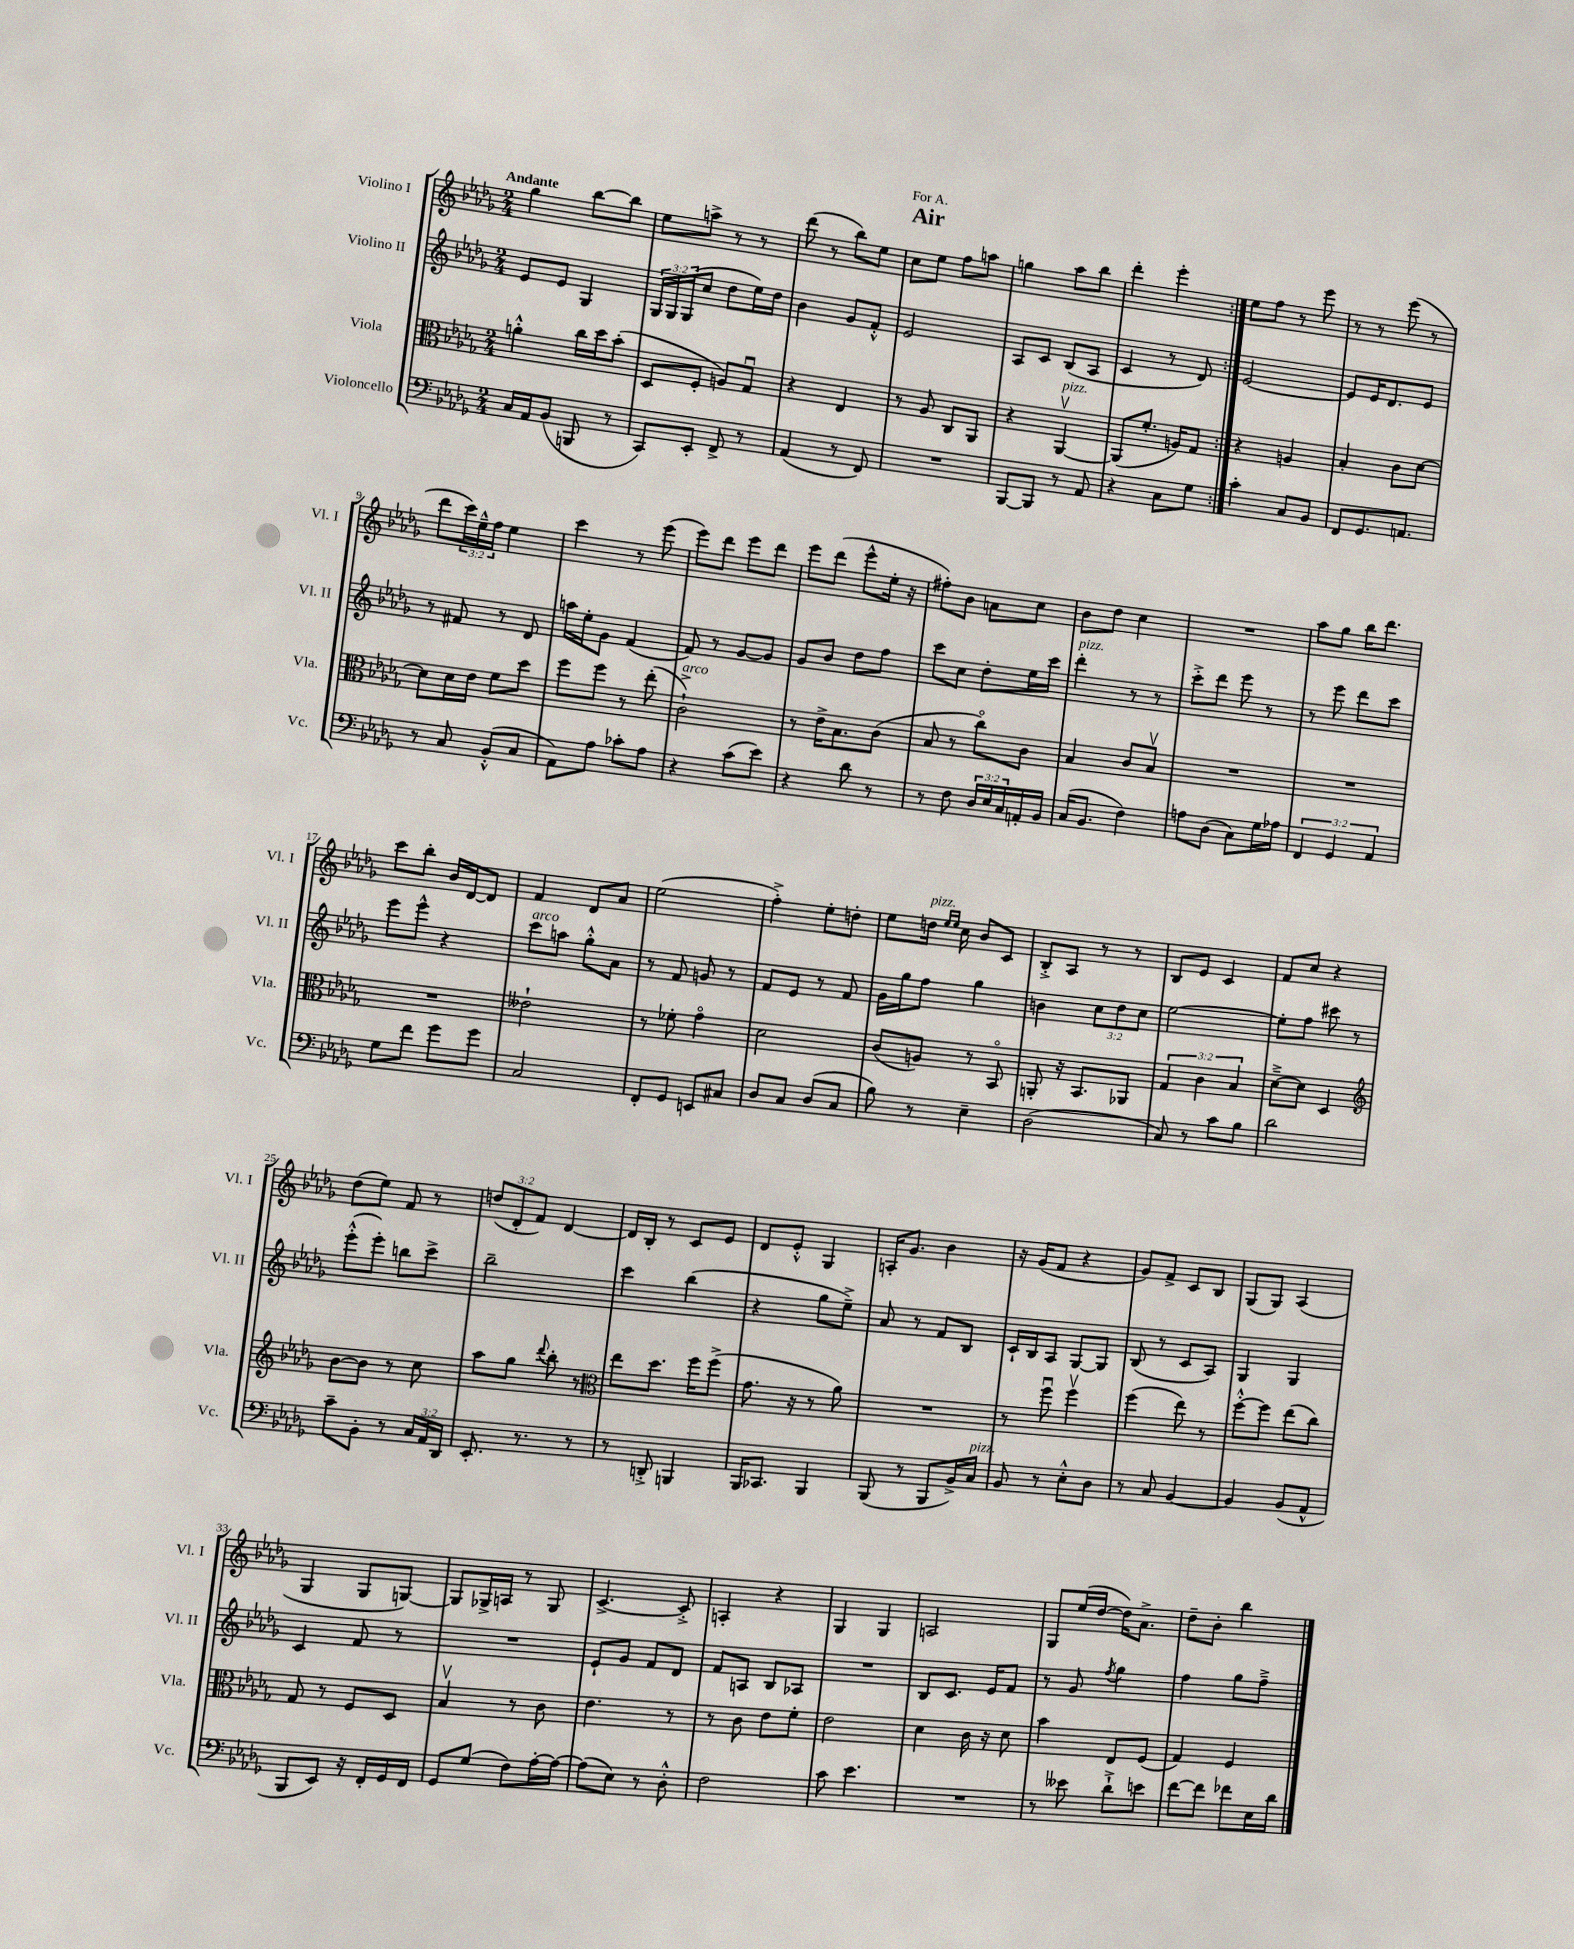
\header { title = "Air" dedication = "For A." }
<<
\new StaffGroup <<
\new Staff = "s0" \with { instrumentName = "Violino I" shortInstrumentName = "Vl. I" } {
    \clef treble \key des \major \numericTimeSignature \time 2/4 \override Staff.TupletNumber.text = #tuplet-number::calc-fraction-text \tempo "Andante"
    \repeat volta 2 { ges''4 bes''8~ bes''8 |
    ees''8 a''8-> r8 r8 |
    des'''8( r8 bes''8) ees''8 |
    c''8 ees''8 f''8 a''8 |
    g''4 aes''8 bes''8 |
    des'''4-. ees'''4-. | }
    ees''8 f''8 r8 ees'''8 |
    r8 r8 ees'''8( r8 |
    des'''8 \tuplet 3/2 { c'''16) ees''16---^ f''16 } ees''4 |
    c'''4 r8 ees'''8( |
    ees'''8) des'''8 ees'''8 des'''8 |
    ees'''8 des'''8( ees'''8-^ ees''16-. r16 |
    fis''8-.) bes'8 a'8 c''8 |
    bes'8 des''8 c''4 |
    R2 |
    aes''8 ges''8 bes''16 des'''8. |
    c'''8 bes''8-. bes'16 des'16~ des'8 |
    f'4 des'8 aes'8 |
    ees''2( |
    f''4-.->) ees''8-. d''8-. |
    ees''8 d''16^\markup { \italic "pizz." } \grace { ees''16 ees''16 } c''16 bes'8 c'8 |
    bes8-.-> aes8 r8 r8 |
    bes8 ees'8 c'4 |
    f'8 c''8 r4 |
    des''8( ees''8) f'8 r8 |
    \tuplet 3/2 { d''8( des'8-. f'8) } des'4~ |
    des'16 bes16-. r8 c'8 ees'8 |
    des'8 ees'8-.-^ ges4 |
    a16-. ges'8. bes'4 |
    r16 ges'16( f'8 r4 |
    ges'8) f'8-> c'8 bes8 |
    ges8( ges8) aes4( |
    ges4 ges8 g8~) |
    g8 ges16-> a16 r8 ges8 |
    c'4.~-> c'8-.-> |
    a4-. r4 |
    ges4 ges4 |
    a2 |
    ges8 ees''16( des''16~ des''16) aes'8.-> |
    des''8-- bes'8-. bes''4 \bar "|." |
}
\new Staff = "s1" \with { instrumentName = "Violino II" shortInstrumentName = "Vl. II" } {
    \clef treble \key des \major \numericTimeSignature \time 2/4 \override Staff.TupletNumber.text = #tuplet-number::calc-fraction-text
    \repeat volta 2 { ees'8 ees'8 ges4 |
    \tuplet 3/2 { ges16 ges16 ges16( } c''8 des''8 ees''16) des''16 |
    bes'4 ges'8 f'8-.-^ |
    ees'2 |
    aes8 c'8 bes8( aes8 |
    c'4 r8 des'8) | }
    ees'2~ |
    ees'8 ees'16 des'8. ees'8 |
    r8 fis'8 r8 des'8 |
    a''16 ees''16-. ges'8 f'4( |
    f'8) r8 ges'8~ ges'8 |
    ges'8 bes'8 des''8 f''8 |
    c'''8 c''8 des''8-. ees''16 c'''16 |
    des'''4-.^\markup { \italic "pizz." } r8 r8 |
    c'''8-.-> des'''8 ees'''8 r8 |
    r8 ees'''8 des'''8 c'''8 |
    ees'''8 ees'''8-^ r4 |
    c'''8^\markup { \italic "arco" } a''8 ges''8-.-^ aes'8 |
    r8 f'8 g'8 r8 |
    f'8 ees'8 r8 f'8 |
    ges'16 ges''16 f''8 ges''4 |
    b'4 \tuplet 3/2 { c''8 des''8 c''8 } |
    ees''2~ |
    ees''8-. f''8 cis'''8 r8 |
    ees'''8-.-^( ees'''8-.) b''8 c'''8-> |
    bes''2-- |
    c'''4 bes''4( |
    r4 ges''8 ees''8--->) |
    aes'8 r8 f'8 bes8 |
    c'16-! bes16 aes8 ges8~ ges8 |
    bes8( r8 c'8 aes8) |
    ges4 ges4 |
    c'4 f'8 r8 |
    R2 |
    ees'8-! ges'8 f'8 des'8 |
    f'8 a8 bes8 aes8 |
    R2 |
    bes8 c'8. ees'16 f'8 |
    r8 ges'8 \acciaccatura { f''8 } ges''4 |
    f''4 ges''8 f''8---> \bar "|." |
}
\new Staff = "s2" \with { instrumentName = "Viola" shortInstrumentName = "Vla." } {
    \clef alto \key des \major \numericTimeSignature \time 2/4 \override Staff.TupletNumber.text = #tuplet-number::calc-fraction-text
    \repeat volta 2 { a'4-.-^ c''16 des''16 bes'8-.( |
    des8 f8-. a8) ges8\downbow |
    r4 ees4 |
    r8 aes8 c8 aes,8 |
    r4 aes,4~\upbow^\markup { \italic "pizz." } |
    aes,8( f'8.-. a16) ges8 | }
    r4 a4 |
    bes4-. c'8 des'8~ |
    des'8 des'16 ees'16 f'8 des''8 |
    f''8 f''8 r8 ees''8-.( |
    c'2-!->^\markup { \italic "arco" }) |
    r8 ees'16-> bes8. c'8( |
    bes8 r8 c''8\flageolet) c'8 |
    bes4 c'8 bes8\upbow |
    R2 |
    R2 |
    R2 |
    eeses'2-! |
    r8 fes'8-. ges'4\flageolet |
    des'2 |
    c'8( a8) r8 bes,8\flageolet |
    a,8-. r16 bes,8. aes,8 |
    \tuplet 3/2 { ges4 c'4 bes4 } |
    des'8~---> des'8 des4 |
    \clef treble bes'8~ bes'8 r8 c''8 |
    aes''8 ges''8 \appoggiatura { des'''8 } bes''8-. r8 |
    \clef alto ees''8 des''8. f''16 f''8->( |
    ges'8. r16 r8 aes'8) |
    R2 |
    r8 f''8\downbow f''4\upbow |
    f''4( ees''8) r8 |
    f''8~-.-^ f''8 ees''8( c''8) |
    ges8 r8 f8 des8 |
    bes4\upbow r8 c'8 |
    ees'4. r8 |
    r8 c'8 ees'8 f'8-. |
    ees'2 |
    des'4 c'16 r16 des'8 |
    bes'4 ees8 f8( |
    ges4) f4 \bar "|." |
}
\new Staff = "s3" \with { instrumentName = "Violoncello" shortInstrumentName = "Vc." } {
    \clef bass \key des \major \numericTimeSignature \time 2/4 \override Staff.TupletNumber.text = #tuplet-number::calc-fraction-text
    \repeat volta 2 { c16 aes,16 bes,8( b,,8 r8 |
    c,8) ees,8-. f,8-> r8 |
    aes,4( r8 f,8) |
    R2 |
    bes,,8~ bes,,8 r8 aes,8 |
    r4 c8 ges8 | }
    c'4-. c8 bes,8 |
    f,8 ges,8. a,8. |
    r8 c8 bes,8-.-^( c8 |
    aes,8) aes8 ces'8-. aes8 |
    r4 c'8( ees'8) |
    r4 des'8 r8 |
    r8 f8 \tuplet 3/2 { des16 ees16 c16 } a,16-. bes,16 |
    c16( bes,8. f4) |
    a8 des8( c8) ges16 aes16 |
    \tuplet 3/2 { f,4 ges,4 aes,4 } |
    ges8 f'8 ges'8 ges'8 |
    c2 |
    f,8-. ges,8 e,8 cis8 |
    des8 c8 des8( c8 |
    bes8) r8 ees4-- |
    des2( |
    c8) r8 c'8 bes8 |
    des'2 |
    c'8-- bes,8-. r8 \tuplet 3/2 { c16 aes,16 des,16 } |
    ees,8.-. r8. r8 |
    r8 d,8-.-> b,,4 |
    bes,,16 ces,8. bes,,4 |
    bes,,8( r8 bes,,8 bes,16->) c16^\markup { \italic "pizz." } |
    bes,8 r8 ees8-.-^ des8 |
    r8 c8 bes,4~ |
    bes,4 bes,8( aes,8-^ |
    bes,,8 ees,8) r16 f,16-. ges,16 f,16 |
    ges,8 ges8( f8) aes16~-. aes16~ |
    aes8( ees8) r8 des8-.-^ |
    f2 |
    c'8 ees'4. |
    R2 |
    r8 eeses'8 des'8-!-> e'8 |
    f'8~ f'8 fes'8 ees16 des'16 \bar "|." |
}
>>
>>
